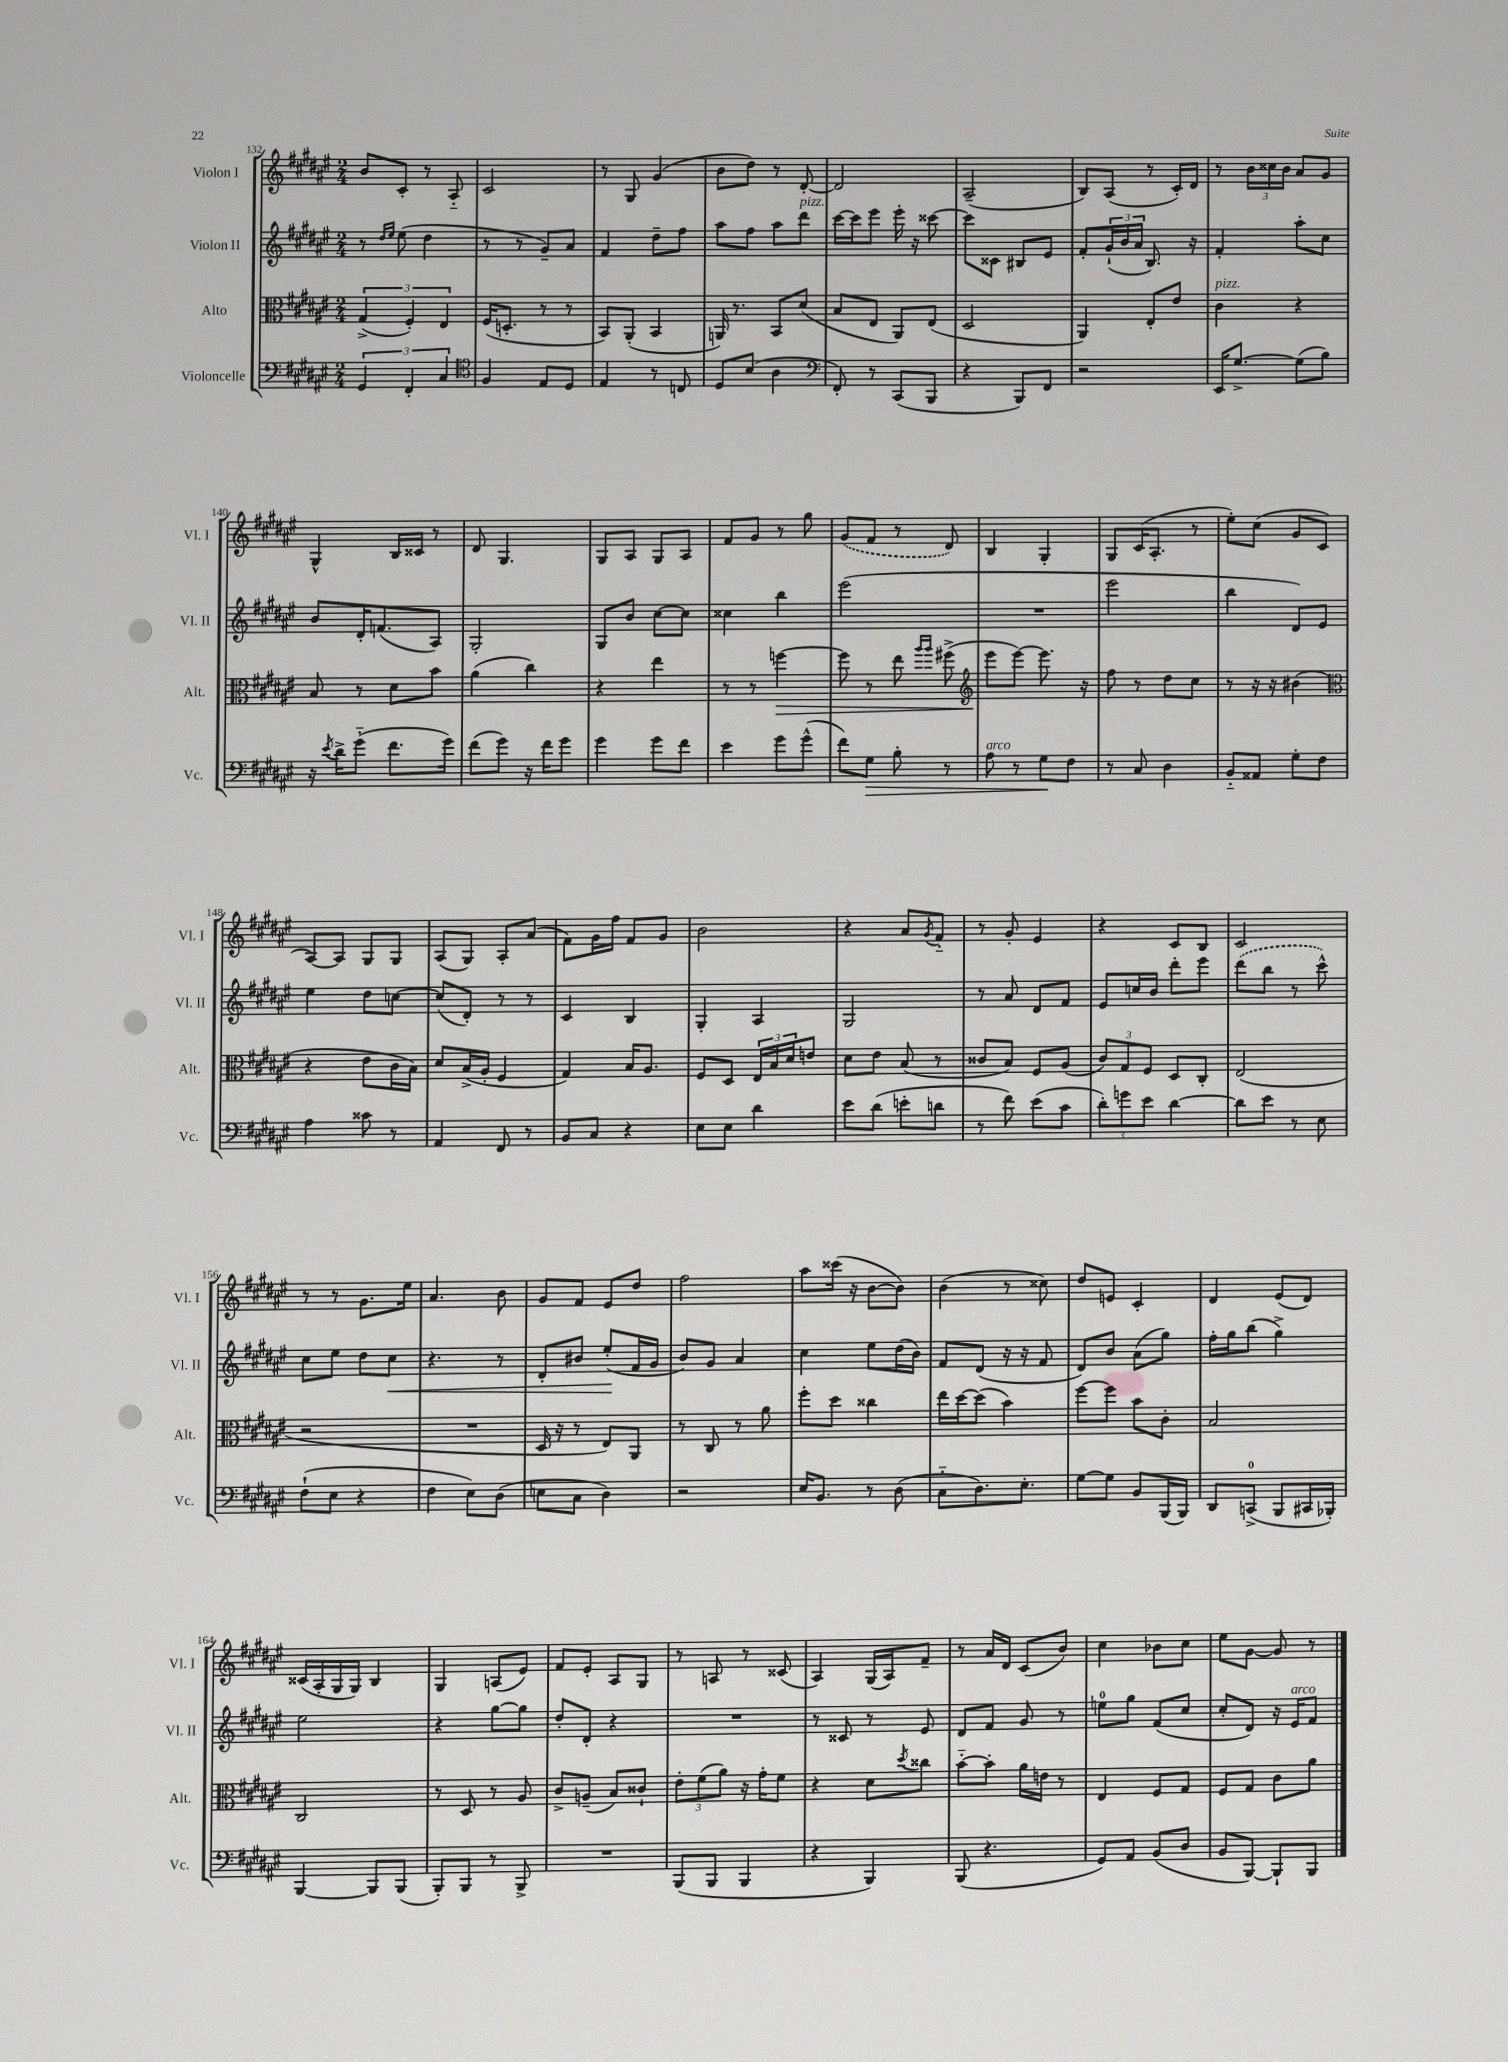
<<
\new StaffGroup <<
\new Staff = "s0" \with { instrumentName = "Violon I" shortInstrumentName = "Vl. I" } {
    \clef treble \key fis \major \numericTimeSignature \time 2/4
    b'8 cis'8-. r8 ais8-_ |
    cis'2 |
    r8 gis8 gis'4( |
    b'8 dis''8) r8 dis'8~-. |
    dis'2 |
    ais2--( |
    b8) ais8( r8 cis'16-.) dis'16 |
    r8 \tuplet 3/2 { b'16 cisis''16 b'16 } ais'8 gis'8 |
    gis4-^ b16 cisis'16 r8 |
    dis'8 gis4. |
    gis8 ais8 gis8 ais8 |
    fis'8 gis'8 r8 gis''8 |
    \once \slurDashed gis'8( fis'8 r8 dis'8) |
    b4 gis4-. |
    gis8 cis'16( ais8.-. r8 |
    eis''8-.) cis''8( gis'8 cis'8 |
    ais8~) ais8 gis8 gis8 |
    ais8( gis8) ais8-. ais'8( |
    fis'8) gis'16 fis''16 fis'8 gis'8 |
    b'2 |
    r4 ais'8 \acciaccatura { gis'8 } fis'8-_ |
    r8 gis'8-. eis'4 |
    r4 cis'8 b8 |
    cis'2 |
    r8 r8 gis'8. eis''16 |
    ais'4. b'8 |
    gis'8 fis'8 eis'8 dis''8 |
    fis''2 |
    ais''8 cisis'''16( r16 b'8~ b'8) |
    b'4( r8 cisis''8) |
    dis''8 e'8 cis'4-. |
    dis'4 eis'8( dis'8) |
    cisis'16( ais16-. gis16 gis16) b4 |
    gis4 a8( eis'8) |
    fis'8 eis'8-. ais8 gis8 |
    r8 a8 r8 cisis'8( |
    ais4) gis16( ais16) fis'8-- |
    r8 ais'16 dis'16 cis'8( b'8) |
    cis''4 bes'8 cis''8 |
    eis''8 gis'8~ gis'8 r8 \bar "|." |
}
\new Staff = "s1" \with { instrumentName = "Violon II" shortInstrumentName = "Vl. II" } {
    \clef treble \key fis \major \numericTimeSignature \time 2/4
    r8 \grace { dis''16 eis''16 } eis''8( dis''4 |
    r8 r8 gis'8--) ais'8 |
    fis'4 dis''8-- fis''8 |
    ais''8 fis''8 ais''8 dis'''8^\markup { \italic "pizz." } |
    cis'''16~ cis'''16 eis'''8 eis'''16-. r16 cisis'''8~ |
    cisis'''8 cisis'8 bis8 eis'8 |
    fis'8-. \tuplet 3/2 { gis'16-!( b'16 ais'16 } b8.) r16 |
    fis'4-. ais''8-. cis''8 |
    b'8 dis'16-. f'8.( ais8) |
    gis2-. |
    gis8 b'8 cis''8~ cis''8 |
    cisis''4 b''4 |
    eis'''2( |
    R2 |
    eis'''2 |
    b''4 dis'8) eis'8 |
    eis''4 dis''8 c''8~ |
    c''8( dis'8-.) r8 r8 |
    cis'4 b4 |
    gis4-. ais4 |
    gis2 |
    r8 ais'8 dis'8 fis'8 |
    eis'8 c''16 b'16 dis'''8-. eis'''8 |
    \once \slurDashed dis'''8( b''8 r8 cis'''8-^) |
    cis''8 eis''8 dis''8 cis''8\< |
    r4. r8 |
    dis'8-. bis'8 eis''8-.\!( fis'16 gis'16 |
    b'8) gis'8 ais'4 |
    cis''4 eis''8 dis''16( b'16) |
    fis'8 dis'8( r16 r16 fis'8 |
    dis'8) b'8 ais'8( gis''8) |
    fis''16-. gis''16 b''8( gis''4->) |
    eis''2 |
    r4 gis''8~ gis''8 |
    dis''8-. dis'8-. r4 |
    R2 |
    r8 cisis'8 r8 eis'8 |
    dis'8 fis'8 gis'8 r8 |
    e''8-0 gis''8 fis'8( cis''8 |
    cis''8-. dis'8) r16 eis'16^\markup { \italic "arco" } fis'8 \bar "|." |
}
\new Staff = "s2" \with { instrumentName = "Alto" shortInstrumentName = "Alt." } {
    \clef alto \key fis \major \numericTimeSignature \time 2/4
    \tuplet 3/2 { gis4->( fis4-.) eis4 } |
    fis16( d8.-. r8 r8 |
    b,8) ais,8-.( b,4 |
    a,16) r8. b,8 dis'8( |
    b8 eis8 ais,8) eis8( |
    dis2 |
    ais,4) eis8-. eis'8 |
    cis'4^\markup { \italic "pizz." } r4 |
    b8 r8 dis'8 b'8 |
    ais'4( cis''4) |
    r4 eis''4 |
    r8 r8 f''4~\> |
    f''8 r8 eis''8 \grace { ais''16 ais''16 } fis''8->( |
    \clef treble eis'''8\! eis'''8~) eis'''8. r16 |
    fis''8 r8 dis''8 cis''8 |
    r8 r16 r16 bis'4( |
    \clef alto r4 eis'8 cis'16 b16) |
    dis'8 b16->( ais16-. fis4 |
    gis4) b16 ais8. |
    fis8 dis8 \tuplet 3/2 { eis16 b16 dis'16 } e'8 |
    dis'8 eis'8 b8( r8 |
    cisis'8 b8) fis8 ais8( |
    \tuplet 3/2 { cis'8) gis8 fis8 } dis8 cis8-. |
    eis2( |
    r2 |
    R2 |
    dis16 r16 r8 eis8) ais,8 |
    r8 cis8 r8 ais'8 |
    fis''8-. dis''8 cisis''4 |
    eis''16 dis''16~ dis''8( b'4) |
    fis''8~ fis''8 b'8 cis'8-. |
    b2 |
    cis2 |
    r8 dis8 r8 ais8 |
    cis'8-> a8--( b8) cisis'8-! |
    \tuplet 3/2 { eis'8-. fis'8( ais'8) } r16 gis'16-. fis'8 |
    r4 dis'8 \acciaccatura { dis''8 } cisis''8 |
    b'8~-_ b'8-. ais'16 e'16 r8 |
    eis4 fis8 gis8 |
    fis8 gis8 cis'8 ais'8 \bar "|." |
}
\new Staff = "s3" \with { instrumentName = "Violoncelle" shortInstrumentName = "Vc." } {
    \clef bass \key fis \major \numericTimeSignature \time 2/4
    \tuplet 3/2 { gis,4 fis,4-. cis4 } |
    \clef tenor fis4 eis8 dis8 |
    eis4 r8 c8 |
    dis8 b8( ais4 |
    \clef bass fis,8-.) r8 cis,8( b,,8 |
    r4 b,,8) fis,8 |
    r2 |
    eis,16 gis8.~-> gis8( b8) |
    r16 \acciaccatura { eis'8 } dis'16-> gis'8-_( fis'8. gis'16) |
    fis'8( gis'8) r16 fis'16 gis'8 |
    gis'4 gis'8 fis'8 |
    eis'4 gis'8 gis'8-^( |
    fis'8) gis8\> b8-. r8 |
    ais8^\markup { \italic "arco" } r8 gis8\! fis8 |
    r8 cis8 dis4 |
    b,8-_ aisis,8 gis8-. fis8 |
    ais4 cisis'8 r8 |
    ais,4 fis,8 r8 |
    b,8 cis8 r4 |
    eis8 eis8 dis'4 |
    eis'8 dis'8( e'8-. d'8 |
    r8 fis'8) eis'8( cis'8 |
    \tuplet 3/2 { dis'8-.) g'8 eis'8 } dis'4~ |
    dis'8 eis'8 r8 eis8 |
    fis8-!( eis8 r4 |
    fis4 eis8) dis8( |
    e8 cis8 dis4) |
    r2 |
    eis16 b,8. r8 dis8( |
    cis8-_ dis8.) eis8.-. |
    gis8~ gis8 b,8 b,,16( b,,16) |
    dis,8 c,8-0->( b,,8 cis,16 bes,,16-.) |
    b,,4~ b,,8 b,,8( |
    b,,8-.) b,,8 r8 b,,8-> |
    R2 |
    b,,8( b,,8 b,,4 |
    r4 b,,4) |
    b,,8( r4. |
    gis,8) ais,8 b,8( dis8 |
    b,8 b,,8~) b,,8-! b,,8 \bar "|." |
}
>>
>>
\layout { \context { \Score currentBarNumber = #132 } }
